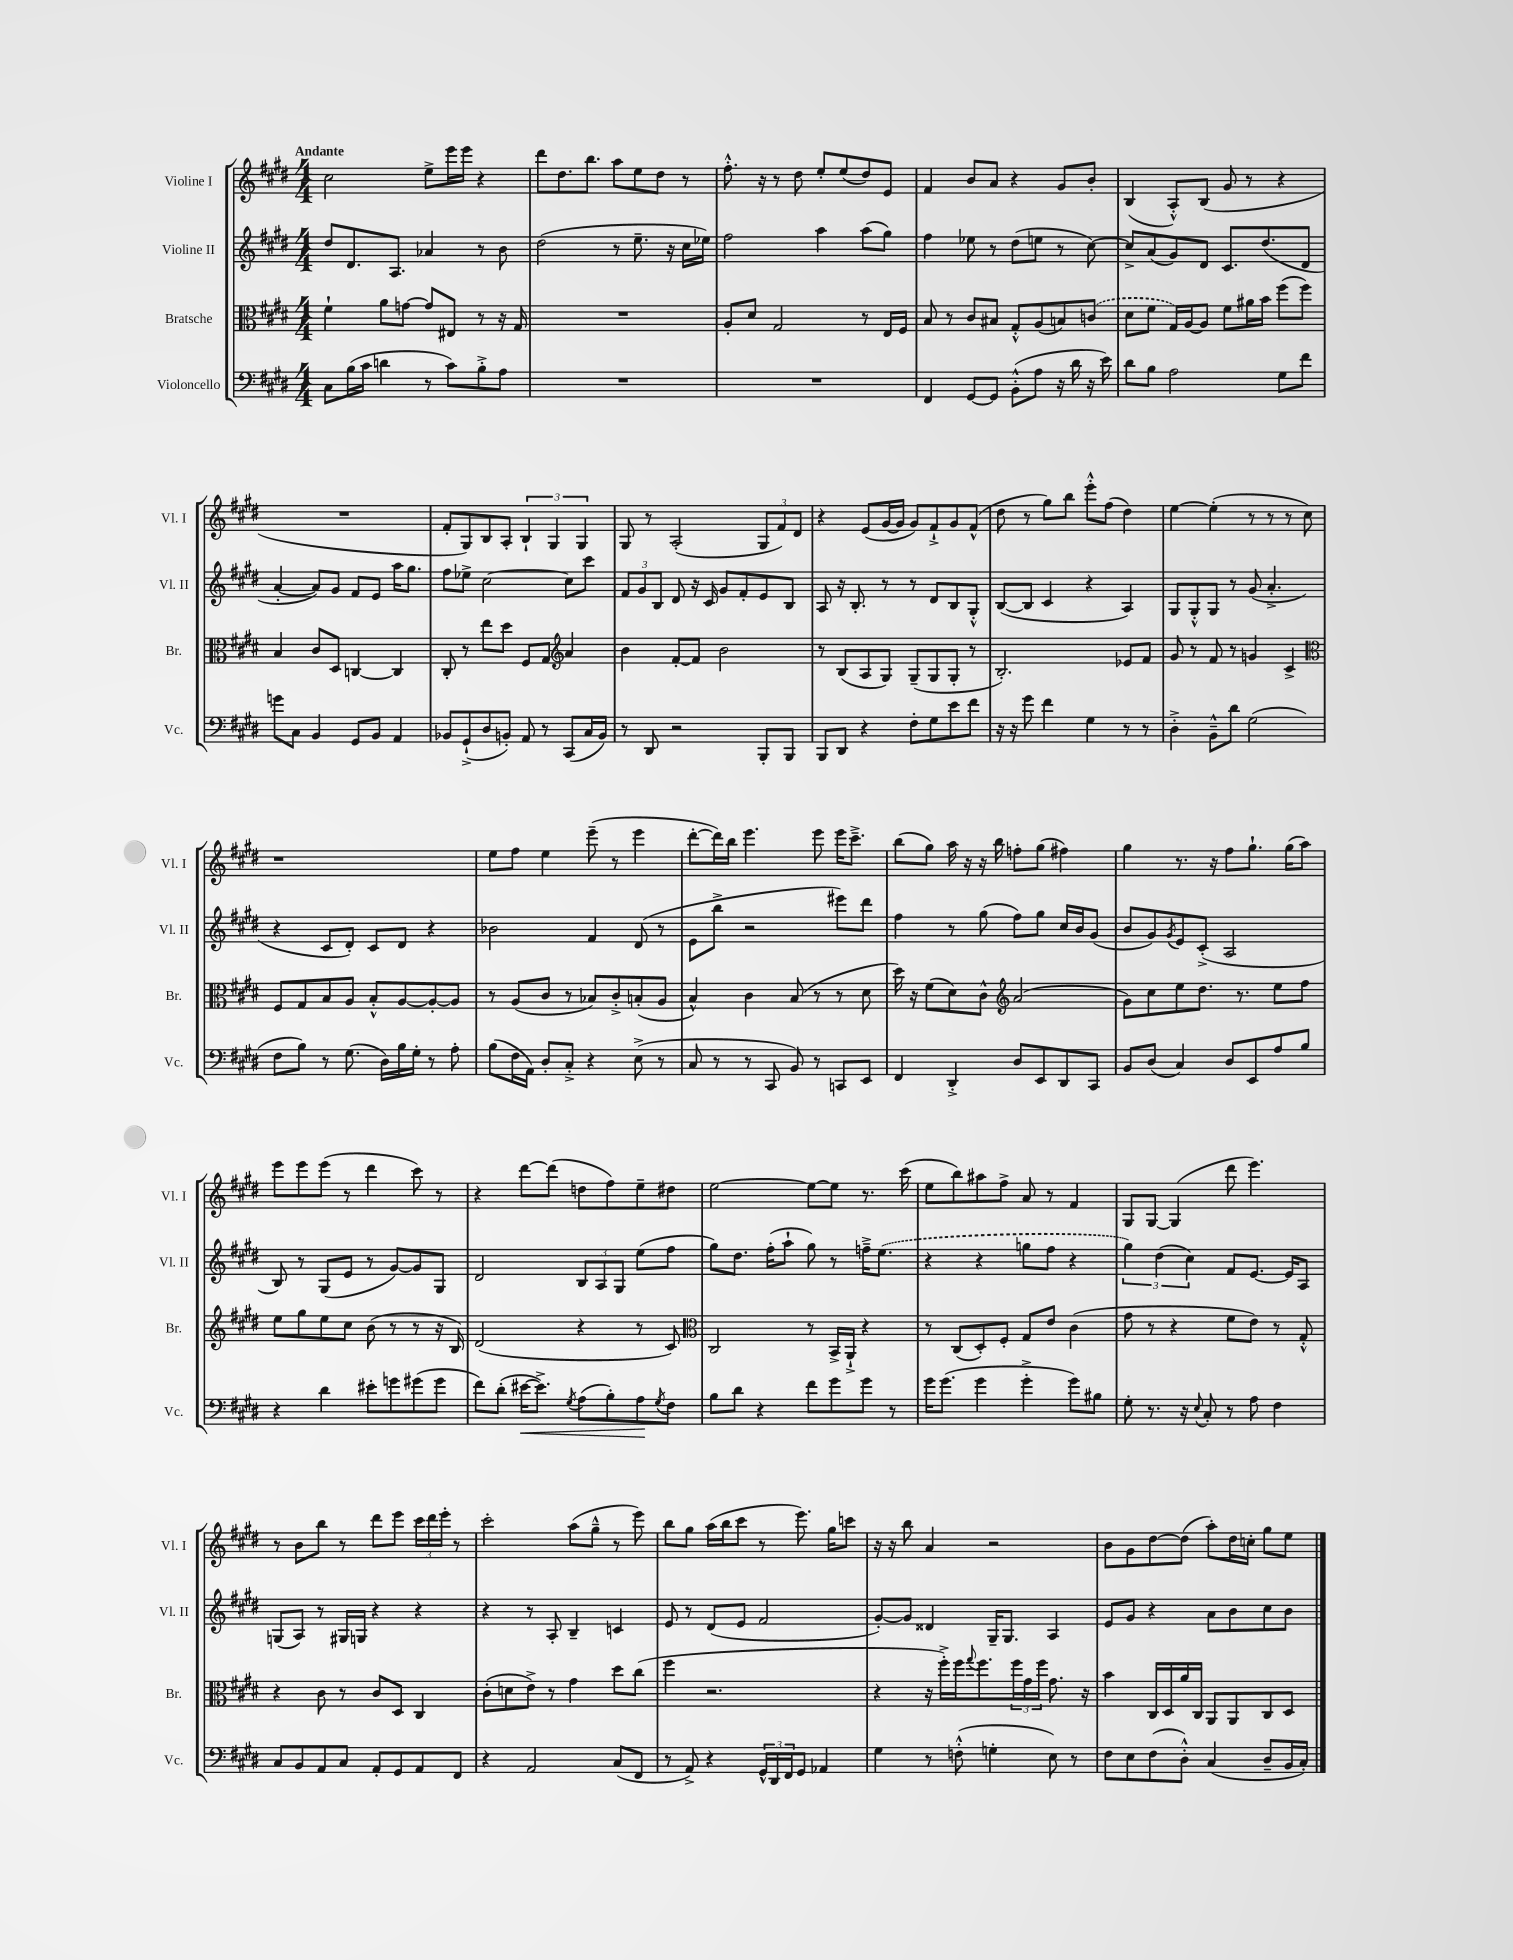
<<
\new StaffGroup <<
\new Staff = "s0" \with { instrumentName = "Violine I" shortInstrumentName = "Vl. I" } {
    \clef treble \key e \major \numericTimeSignature \time 4/4 \tempo "Andante"
    cis''2 e''8-> e'''16 e'''16 r4 |
    dis'''8 dis''8. b''8. a''8 e''8 dis''8 r8 |
    fis''8.-.-^ r16 r8 dis''8 e''8-. e''8( dis''8) e'8 |
    fis'4 b'8 a'8 r4 gis'8 b'8-. |
    b4( a8-.-^) b8( gis'8 r8 r4 |
    R1 |
    fis'8-. gis8) b8 a8-. \tuplet 3/2 { b4-! gis4 gis4 } |
    gis8 r8 a2-.( \tuplet 3/2 { gis8 fis'8) dis'8 } |
    r4 e'8( gis'16~ gis'16 gis'8) fis'8-!-> gis'8 fis'8-^( |
    dis''8 r8 gis''8) b''8 e'''8-.-^ fis''8( dis''4) |
    e''4~ e''4-.( r8 r8 r8 cis''8) |
    r1 |
    e''8 fis''8 e''4 e'''8--( r8 e'''4 |
    dis'''8~-. dis'''16) b''16 e'''4. e'''8 e'''16 cis'''8.---> |
    b''8( gis''8) a''16 r16 r16 b''16 f''8-. gis''8( fis''4) |
    gis''4 r8. r16 fis''8 gis''8.-! gis''16( a''8) |
    e'''8 e'''8 e'''8( r8 dis'''4 cis'''8) r8 |
    r4 dis'''8~ dis'''8( d''8 fis''8) e''8-- dis''8 |
    e''2~ e''8~ e''8 r8. cis'''16( |
    e''8 b''8) ais''8 fis''8-> a'8 r8 fis'4 |
    gis8 gis8~ gis4( dis'''8 e'''4.) |
    r8 b'8 b''8 r8 dis'''8 e'''8 \tuplet 3/2 { cis'''16 dis'''16 e'''16-. } r8 |
    cis'''2-. a''8( gis''8---^ r8 e'''8) |
    b''8 gis''8 a''16( b''16 cis'''8 r8 e'''8.) gis''16 c'''8 |
    r16 r16 b''8 a'4 r2 |
    b'8 gis'8 dis''8~ dis''8( a''8-.) dis''16 c''16-. gis''8 e''8 \bar "|." |
}
\new Staff = "s1" \with { instrumentName = "Violine II" shortInstrumentName = "Vl. II" } {
    \clef treble \key e \major \numericTimeSignature \time 4/4
    dis''8 dis'8. a8. aes'4 r8 b'8 |
    dis''2( r8 e''8.-- r16 cis''16 ees''16) |
    fis''2 a''4 a''8( gis''8) |
    fis''4 ees''8 r8 dis''8( e''8 r8 cis''8~) |
    cis''8-> a'8( gis'8) dis'8 cis'8. dis''8.( dis'8 |
    a'4~-. a'8) gis'8 fis'8 e'8 a''16 gis''8. |
    fis''8 ees''8-> cis''2~ cis''8 cis'''8 |
    \tuplet 3/2 { fis'8 gis'8 b8 } dis'8 r16 cis'16 gis'8 fis'8-. e'8 b8 |
    a8 r16 b8.-. r8 r8 dis'8 b8 gis8-.-^ |
    b8~( b8 cis'4 r4 a4) |
    gis8 gis8-.-^ gis8 r8 gis'8( a'4.-.-> |
    r4 cis'8 dis'8-.) cis'8 dis'8 r4 |
    bes'2 fis'4 dis'8( r8 |
    e'8 b''8-> r2 eis'''8) dis'''8 |
    fis''4 r8 gis''8( fis''8) gis''8 cis''16 b'16 gis'8( |
    b'8 gis'8) \acciaccatura { gis'8 } e'8 cis'8-.->( a2 |
    b8) r8 gis8( e'8 r8 gis'8~) gis'8 gis8 |
    dis'2 \tuplet 3/2 { b8 a8 gis8 } e''8( fis''8 |
    gis''8) dis''8. fis''16-.( a''8-! gis''8) r8 f''16---> \once \slurDashed e''8.( |
    r4 r4 g''8 fis''8 r4 |
    \tuplet 3/2 { gis''4) dis''4( cis''4) } fis'8 e'8.~ e'16 a8 |
    g8( a8) r8 gis16 g16 r4 r4 |
    r4 r8 a8-. b4-- c'4 |
    e'8 r8 dis'8( e'8 fis'2 |
    gis'8~-.) gis'8 disis'4 gis16-- gis8. a4 |
    e'8 gis'8 r4 a'8 b'8 cis''8 b'8 \bar "|." |
}
\new Staff = "s2" \with { instrumentName = "Bratsche" shortInstrumentName = "Br." } {
    \clef alto \key e \major \numericTimeSignature \time 4/4
    fis'4-! a'8 g'8~ g'8 eis8 r8 r16 gis16 |
    R1 |
    a8-. dis'8 gis2 r8 e16 fis16 |
    b8 r8 cis'8 bis8 gis8-.-^ a8( b8) \once \slurDashed c'8( |
    dis'8 fis'8 gis16) a16~ a8 fis'8 ais'16 b'16 fis''8( fis''8) |
    b4 cis'8 dis8 c4~ c4 |
    cis8-. r8 e''8 dis''8 fis8 gis8 \clef treble a'4 |
    b'4 fis'8~-. fis'8 b'2 |
    r8 b8( a8 gis8) gis8--( gis8 gis8-. r8 |
    b2.-.) ees'8 fis'8 |
    gis'8 r8 fis'8 r8 g'4 cis'4-> |
    \clef alto fis8 gis8 b8 a8 b8-.-^ a8~ a8~-. a8 |
    r8 a8( cis'8 r8 bes8) cis'8-.-> b8-.( a8 |
    b4-^) cis'4 b8( r8 r8 dis'8 |
    dis''16) r16 fis'8( dis'8) cis'8-^ \clef treble a'2( |
    gis'8) cis''8 e''8 dis''8. r8. e''8 fis''8 |
    e''8 gis''8 e''8 cis''8 b'8( r8 r8 r16 b16) |
    dis'2( r4 r8 cis'8) |
    \clef alto cis2 r8 b,16-> a,16-!-> r4 |
    r8 cis8( dis8-.) fis8-. gis8 e'8 cis'4( |
    gis'8 r8 r4 fis'8 e'8) r8 gis8-.-^ |
    r4 cis'8 r8 cis'8 dis8 cis4 |
    cis'8-.( d'8 e'8->) r8 gis'4 dis''8 cis''8( |
    fis''4 r2. |
    r4 r16 fis''16-.->) fis''16 \appoggiatura { gis''8 } fis''8. \tuplet 3/2 { fis''16 gis'16 fis''16 } gis'8. r16 |
    b'4 cis16 dis16 a'16 cis16 a,8 a,8 cis8 dis8 \bar "|." |
}
\new Staff = "s3" \with { instrumentName = "Violoncello" shortInstrumentName = "Vc." } {
    \clef bass \key e \major \numericTimeSignature \time 4/4
    cis8 b16( cis'16 d'4 r8 cis'8) b8-.-> a8 |
    R1 |
    R1 |
    fis,4 gis,8~ gis,8 b,8-.-^( a8 r16 dis'16 r16 e'16) |
    dis'8 b8 a2 gis8 fis'8 |
    g'8 cis8 b,4 gis,8 b,8 a,4 |
    bes,8 gis,8-!->( dis8 b,8-.) a,8 r8 cis,8( cis16 b,16) |
    r8 dis,8 r2 b,,8-. b,,8 |
    b,,8 dis,8 r4 fis8-. gis8 e'8 fis'8 |
    r16 r16 gis'8 fis'4 gis4 r8 r8 |
    dis4-.-> b,8---^ dis'8 gis2( |
    fis8 b8) r8 gis8.( dis16) b16 gis16-. r8 a8-. |
    b8( fis16 a,16) dis8-. cis8-.-> r4 e8->( r8 |
    cis8 r8 r8 cis,8 b,8) r8 c,8 e,8 |
    fis,4 dis,4-.-> dis8 e,8 dis,8 cis,8 |
    b,8 dis8( cis4) dis8 e,8 a8 b8 |
    r4 dis'4 eis'8-. g'8 gis'8( gis'8 |
    fis'8) dis'8-.( eis'16~\< eis'8.->) \acciaccatura { gis8 } a8( b8-.) a8\! \acciaccatura { gis8 } fis8 |
    b8 dis'8 r4 fis'8 gis'8 gis'8 r8 |
    gis'16 gis'8.( gis'4 gis'4-.-> gis'8) bis8 |
    gis8-. r8. r16 \appoggiatura { e8 } cis8-. r8 a8 fis4 |
    cis8 b,8 a,8 cis8 a,8-. gis,8 a,8 fis,8 |
    r4 a,2 cis8( fis,8 |
    r8 a,8->) r4 \tuplet 3/2 { gis,16-^ dis,16 fis,16 } gis,8 aes,4 |
    gis4 r8 f8-.-^( g4-. e8) r8 |
    fis8 e8 fis8( dis8-.-^) cis4( dis8-- b,16 cis16-.) \bar "|." |
}
>>
>>
\layout { \context { \Score \remove "Bar_number_engraver" } }
